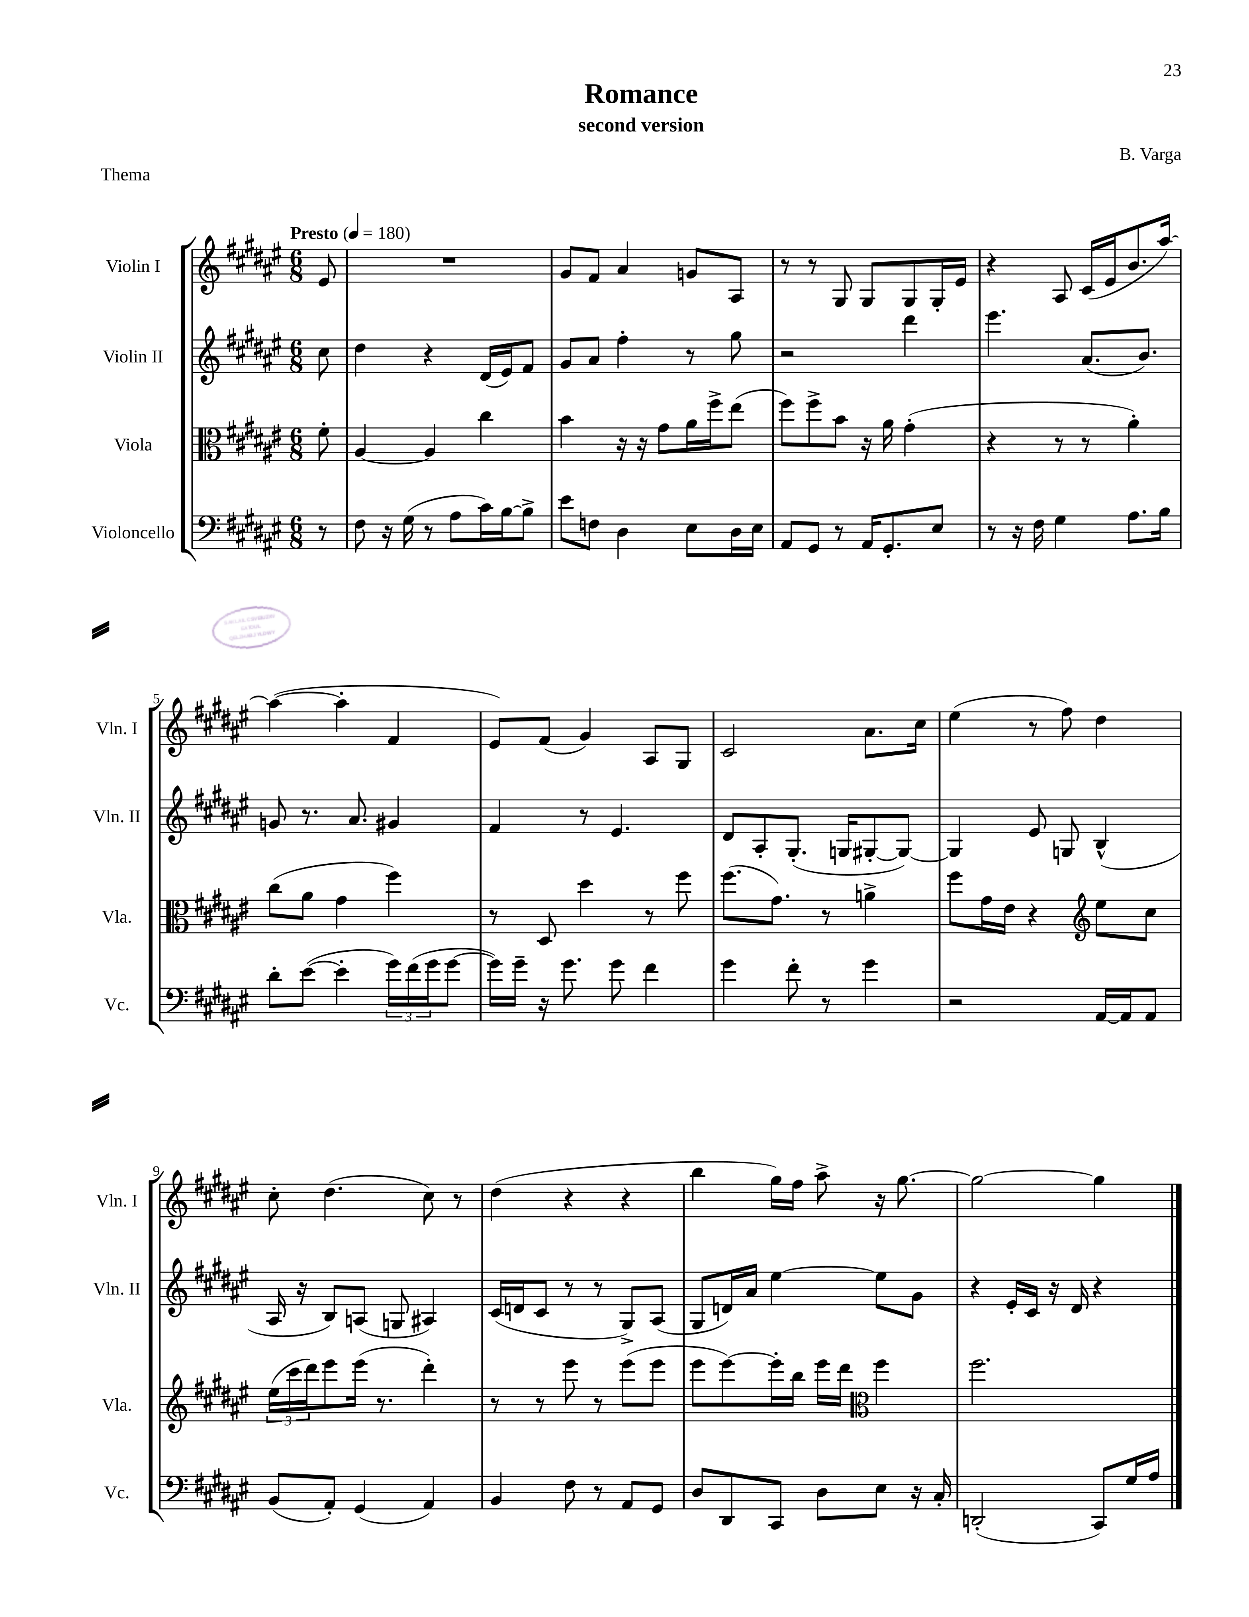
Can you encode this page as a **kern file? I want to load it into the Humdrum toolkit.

**kern	**kern	**kern	**kern
*staff4	*staff3	*staff2	*staff1
*clefF4	*clefC3	*clefG2	*clefG2
*k[f#c#g#d#a#e#]	*k[f#c#g#d#a#e#]	*k[f#c#g#d#a#e#]	*k[f#c#g#d#a#e#]
*M6/8	*M6/8	*M6/8	*M6/8
*MM180	*MM180	*MM180	*MM180
8r	8f#'	8cc#	8e#
=	=	=	=
8F#	[4A#	4dd#	2.r
16r	.	.	.
(16G#	.	.	.
8r	4A#]	4r	.
8A#	.	.	.
16c#)	4cc#	(16d#	.
[16B	.	16e#)	.
8B^]	.	8f#	.
=	=	=	=
8e#	4b	8g#	8g#
8F	.	8a#	8f#
4D#	16r	4ff#'	4a#
.	16r	.	.
.	8g#	.	.
8E#	16a#	8r	8g
.	16ff#^	.	.
16D#	(8ee#	8gg#	8A#
16E#	.	.	.
=	=	=	=
8AA#	8ff#)	2r	8r
8GG#	8ff#^	.	8r
8r	8b	.	8G#
16AA#	16r	.	8G#
8.GG#'	16a#	.	.
.	(4g#'	4ddd#	8G#
8E#	.	.	16G#'
.	.	.	16e#
=	=	=	=
8r	4r	4.eee#	4r
16r	.	.	.
16F#	.	.	.
4G#	8r	.	8A#
.	8r	(8.a#	(16c#
.	.	.	16e#
8.A#	4a#')	.	8.b
.	.	8.b)	.
16B	.	.	[16aa#)
=	=	=	=
8d#'	(8cc#	8g	(4aa#_
([8e#	8a#	8.r	.
4e#']	4g#	.	4aa#']
.	.	8.a#	.
24g#)	4ff#)	4g#	4f#
(24f#	.	.	.
24g#	.	.	.
[8g#	.	.	.
=	=	=	=
16g#])	8r	4f#	8e#)
16g#~	.	.	.
16r	8D#	.	(8f#
8.g#	.	.	.
.	4dd#	8r	4g#)
8g#	.	4.e#	.
4f#	8r	.	8A#
.	8ff#	.	8G#
=	=	=	=
4g#	(8.ff#	8d#	2c#
.	.	8A#'	.
.	8.g#)	.	.
8f#'	.	(8.G#'	.
8r	8r	.	.
.	.	16G	.
4g#	4a^	[8G#'	8.a#
.	.	8G#_)	.
.	.	.	16cc#
=	=	=	=
2r	8ff#	4G#]	(4ee#
.	16g#	.	.
.	16e#	.	.
.	4r	8e#	8r
.	.	8G	8ff#)
*	*clefG2	*	*
[16AA#	8ee#	(4B^^	4dd#
16AA#]	.	.	.
8AA#	8cc#	.	.
=	=	=	=
(8BB	(24ee#	16A#	8cc#'
.	24ccc#	.	.
.	.	16r	.
.	24ddd#)	.	.
8AA#')	8eee#	8B)	(4.dd#
(4GG#	(16eee#	(8A	.
.	8.r	.	.
.	.	8G	.
4AA#)	4ddd#')	4A#)	8cc#)
.	.	.	8r
=	=	=	=
4BB	8r	(16c#	(4dd#
.	.	16d	.
.	8r	8c#	.
8F#	8eee#	8r	4r
8r	8r	8r	.
8AA#	(8eee#	8G#^)	4r
8GG#	8eee#	(8A#	.
=	=	=	=
8D#	8eee#	8G#	4bb
8DD#	[8eee#)	16d)	.
.	.	16a#	.
8CC#	16eee#']	[4ee#	16gg#)
.	16bb	.	16ff#
8D#	16eee#	.	8aa#^
.	16ddd#	.	.
*	*clefC3	*	*
8E#	4ff#	8ee#]	16r
.	.	.	[8.gg#
16r	.	8g#	.
16C#'	.	.	.
=	=	=	=
(2DD'	2.ff#	4r	2gg#_
.	.	16e#'	.
.	.	16c#	.
.	.	16r	.
.	.	16d#	.
8CC#)	.	4r	4gg#]
16G#	.	.	.
16A#	.	.	.
==	==	==	==
*-	*-	*-	*-
